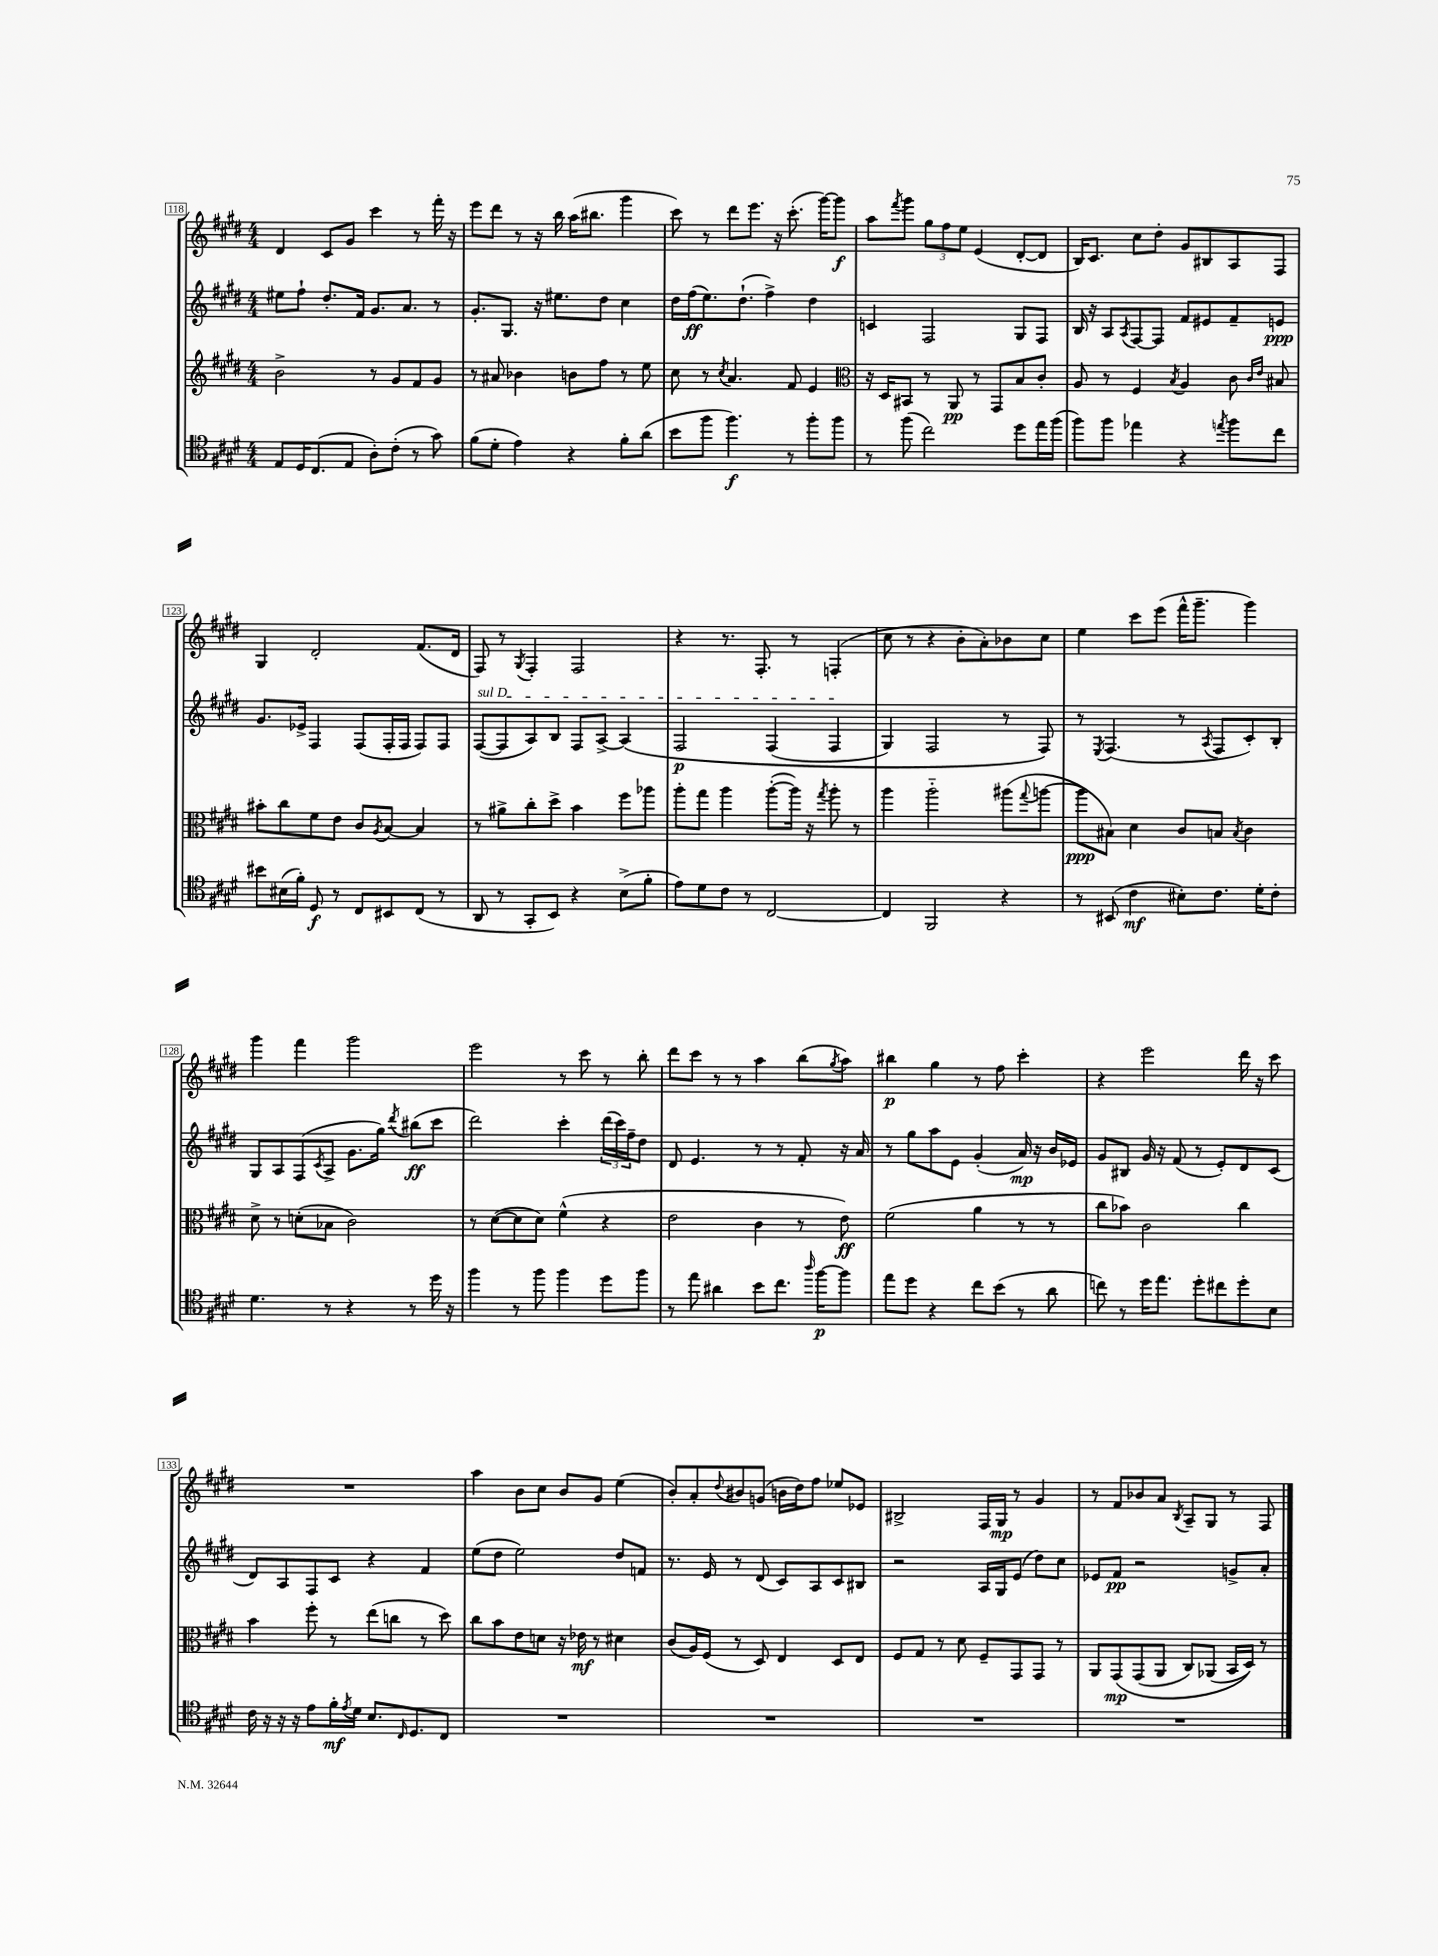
<<
\new StaffGroup <<
\new Staff = "s0" {
    \clef treble \key e \major \numericTimeSignature \time 4/4
    dis'4 cis'8 gis'8 cis'''4 r8 fis'''16-. r16 |
    e'''8 dis'''8 r8 r16 b''16 a''16( bis''8. gis'''4 |
    cis'''8) r8 dis'''8 e'''8. r16 cis'''8.-.( gis'''16~) gis'''8\f |
    a''8 \acciaccatura { fis'''8 } gis'''8 \tuplet 3/2 { gis''8 fis''8 e''8 } e'4( dis'8~-. dis'8 |
    b16) cis'8. cis''8 dis''8-. gis'8 bis8 a8 fis8 |
    gis4 dis'2-. fis'8.( dis'16 |
    fis8) r8 \acciaccatura { gis8 } fis4-. fis2 |
    r4 r8. fis8.-. r8 f4-.( |
    cis''8 r8 r4 b'8-. a'8-.) bes'8 cis''8 |
    e''4 cis'''8 e'''8( fis'''16-^ gis'''8.-- gis'''4) |
    gis'''4 fis'''4 gis'''2 |
    e'''2 r8 cis'''8 r8 b''8-. |
    dis'''8 cis'''8 r8 r8 a''4 b''8( \acciaccatura { gis''8 } a''8) |
    bis''4\p gis''4 r8 fis''8 cis'''4-. |
    r4 e'''2 dis'''16 r16 cis'''8 |
    R1 |
    a''4 b'8 cis''8 b'8 gis'8 e''4( |
    b'8-.) a'8-. \appoggiatura { dis''8 } bis'8 g'8( b'16 dis''16) fis''8 ees''8 ees'8 |
    bis2-> fis16 gis16\mp r8 gis'4 |
    r8 fis'8 bes'8 a'8 \acciaccatura { b8 } a8-- gis8 r8 fis8 \bar "|." |
}
\new Staff = "s1" {
    \clef treble \key e \major \numericTimeSignature \time 4/4
    eis''8 fis''8-! dis''8.-. fis'16 gis'8. a'8. r8 |
    gis'8.-. gis8. r16 eis''8. dis''8 cis''4 |
    dis''16 fis''16\ff( e''8.) dis''8.-!( fis''4->) dis''4 |
    c'4 fis2 gis8 fis8 |
    b16 r16 a8 \acciaccatura { a8 } fis8~ fis8 fis'8 eis'8 fis'8-- e'8\ppp |
    gis'8. ees'16-> fis4 fis8( fis16-. fis16 fis8) fis8 |
    \once \override TextSpanner.bound-details.left.text = \markup { \italic "sul D" } fis8~\startTextSpan( fis8 a8) b8 fis8 a8~-> a4\( |
    fis2\p fis4( fis4\stopTextSpan |
    gis4) fis2 r8 fis8\) |
    r8 \acciaccatura { e8 } fis4.( r8 \acciaccatura { a8 } fis8 cis'8-.) b8-. |
    gis8 a8 fis8( \acciaccatura { cis'8 } a8-> gis'8. gis''16) \acciaccatura { dis'''8 } bis''8\ff( cis'''8 |
    dis'''2) cis'''4-. \tuplet 3/2 { dis'''16( cis'''16) fis''16-- } dis''8 |
    dis'8 e'4. r8 r8 fis'8-. r16 a'16 |
    r8 gis''8 a''8 e'8 gis'4-.( a'16\mp) r16 b'16 ees'16 |
    gis'8 bis8 gis'16 r16 fis'8( r8 e'8-.) dis'8 cis'8( |
    dis'8) a8 fis8 cis'8 r4 fis'4 |
    e''8( dis''8 e''2) dis''8 f'8 |
    r8. e'16 r8 dis'8( cis'8) a8 cis'8 bis8 |
    r2 a16 gis16 e'8( dis''8) cis''8 |
    ees'8 fis'8\pp r2 g'8-> a'8-. \bar "|." |
}
\new Staff = "s2" {
    \clef treble \key e \major \numericTimeSignature \time 4/4
    b'2-> r8 gis'8 fis'8 gis'8 |
    r8 ais'8 bes'4 b'8 fis''8 r8 e''8 |
    cis''8 r8 \acciaccatura { cis''8 } a'4. fis'8 e'4 |
    \clef alto r16 dis16 bis,8 r8 a,8\pp r8 gis,8 b8 cis'8-. |
    a8 r8 fis4 \acciaccatura { b8 } a4 cis'8 \grace { cis'16 e'16 } bis8 |
    bis'8-. cis''8 fis'8 e'8 cis'8 \acciaccatura { a8 } b8~ b4 |
    r8 ais'8-> cis''8-. dis''8-> b'4 fis''8 aes''8 |
    a''8-. gis''8 a''4 a''8~-.( a''16) r16 \acciaccatura { gis''8 } a''8-. r8 |
    a''4 a''2-_ ais''8( \appoggiatura { gis''8 } a''8~ |
    a''8\ppp bis8) dis'4 cis'8 b8 \acciaccatura { b8 } cis'4 |
    dis'8-> r8 d'8-.( bes8 cis'2) |
    r8 dis'8~( dis'8 dis'8) fis'4-^( r4 |
    e'2 cis'4 r8 e'8\ff) |
    fis'2( a'4 r8 r8 |
    cis''8 bes'8) cis'2 cis''4 |
    b'4 fis''8-. r8 e''8( c''8 r8 dis''8) |
    cis''8 b'8 e'8 d'8 r16 ees'16\mf r8 dis'4 |
    cis'8( a16) fis16( r8 dis8) e4 dis8 e8 |
    fis8 gis8 r8 dis'8 fis8-- gis,8 gis,8 r8 |
    a,8 gis,8\mp\( gis,8( a,8 cis8) aes,8( b,16 dis16)\) r8 \bar "|." |
}
\new Staff = "s3" {
    \clef tenor \key e \major \numericTimeSignature \time 4/4
    e8 dis16 cis8.( e8 a8-.) cis'8-.( r8 gis'8) |
    fis'8( dis'8-. e'4) r4 fis'8-. a'8( |
    b'8 fis''8 fis''4.\f) r8 fis''8-. fis''8 |
    r8 fis''8( cis''2) dis''8 e''16 fis''16( |
    fis''8) fis''8 ees''4 r4 \acciaccatura { e''8 } fis''8 cis''8 |
    bis'8 bis16( fis'16-.) dis8\f r8 cis8 bis,8 cis8( r8 |
    a,8 r8 gis,8-. b,8) r4 b8->( fis'8-. |
    e'8) dis'8 cis'8 r8 cis2~ |
    cis4 fis,2 r4 |
    r8 bis,8( cis'4\mf bis8-.) cis'8. dis'16-. cis'8-. |
    dis'4. r8 r4 r8 dis''16 r16 |
    fis''4 r8 fis''8 fis''4 dis''8 fis''8 |
    r8 e''8 ais'4 b'8 cis''8. \grace { a''16 } fis''16~\p fis''8 |
    e''8 dis''8 r4 cis''8 b'8( r8 a'8 |
    c''8) r8 dis''16 e''8. dis''8-. cis''8 dis''8-. b8 |
    cis'16 r16 r16 r16 e'8 fis'16-.\mf \acciaccatura { e'8 } dis'16 b8. \grace { cis16 } dis8. cis8 |
    R1 |
    R1 |
    R1 |
    R1 \bar "|." |
}
>>
>>
\layout { \context { \Score currentBarNumber = #118 \override BarNumber.stencil = #(make-stencil-boxer 0.1 0.3 ly:text-interface::print) } }
